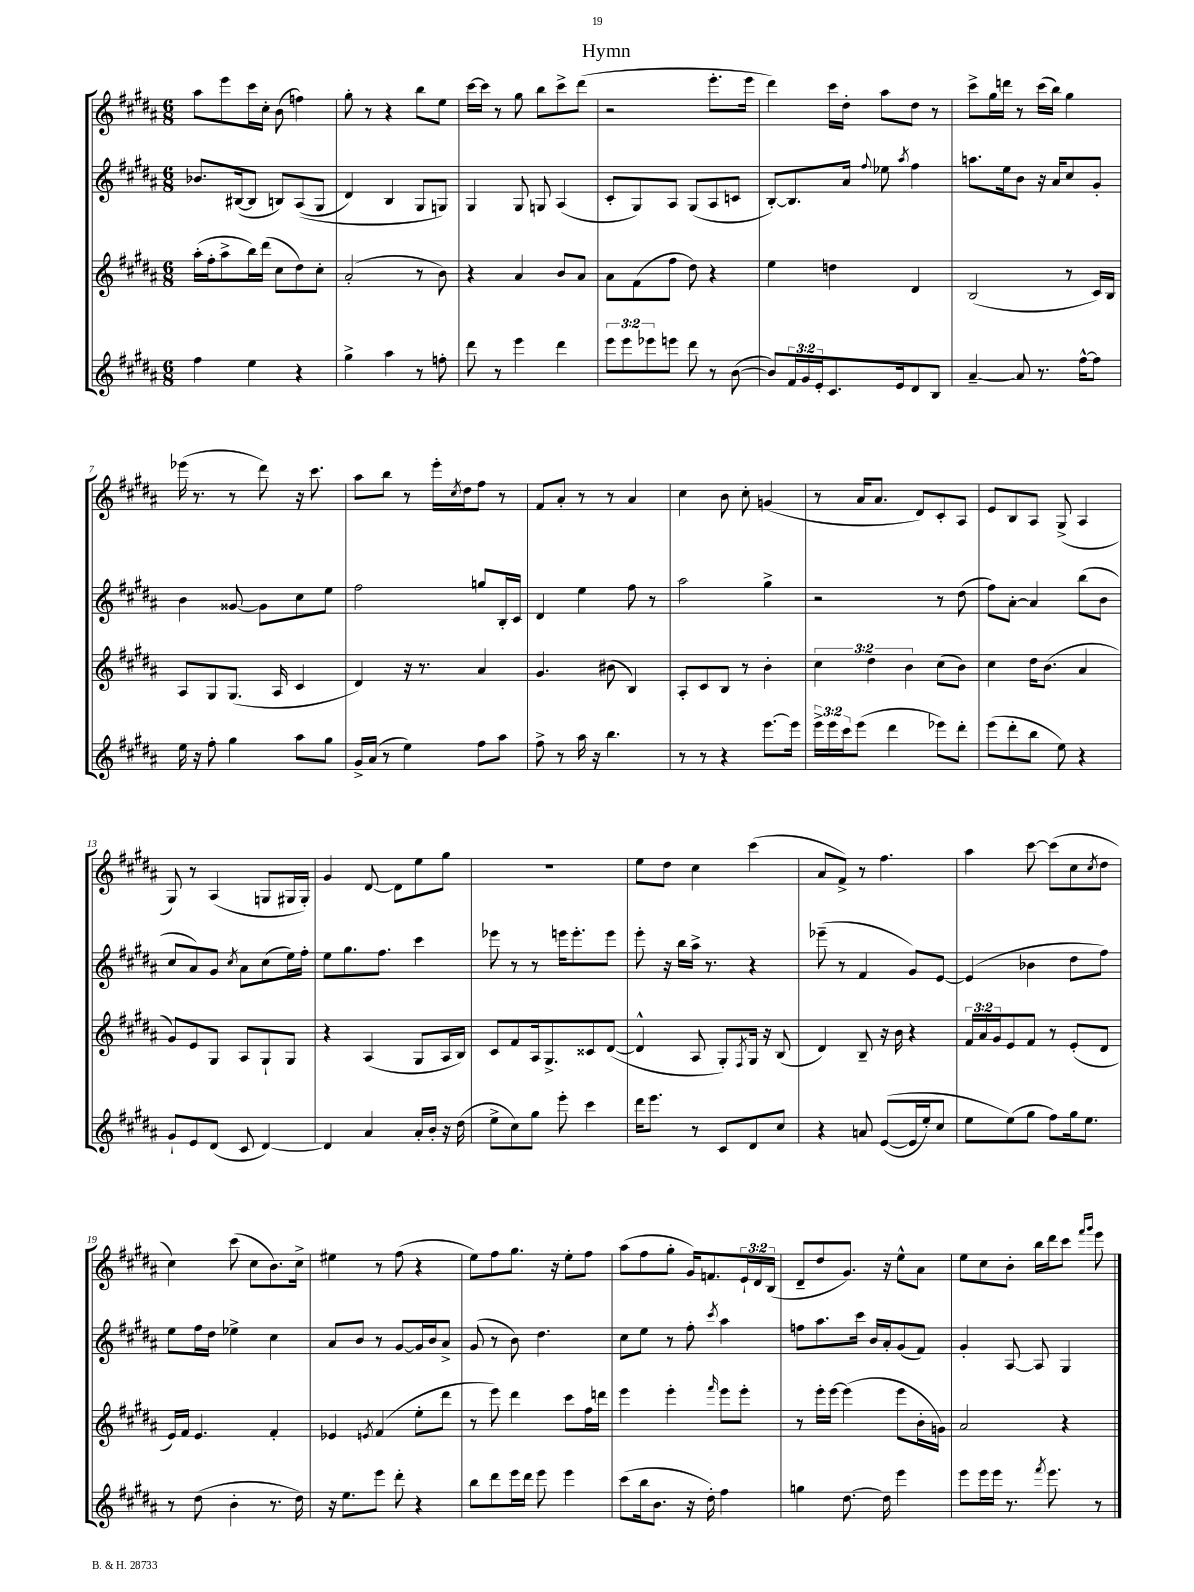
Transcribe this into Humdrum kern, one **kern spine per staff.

**kern	**kern	**kern	**kern
*staff4	*staff3	*staff2	*staff1
*clefG2	*clefG2	*clefG2	*clefG2
*k[f#c#g#d#a#]	*k[f#c#g#d#a#]	*k[f#c#g#d#a#]	*k[f#c#g#d#a#]
*M6/8	*M6/8	*M6/8	*M6/8
4ff#	(16aa#'	8.b-	8aa#
.	16ff#'	.	.
.	8aa#^	.	8eee
.	.	([16B#	.
4ee	16bb)	8B#]	16ccc#
.	(16ddd#	.	16cc#'
.	8cc#	8B)	(8b
4r	8dd#)	&((8A#	4ff)
.	8cc#'	8G#	.
=	=	=	=
4gg#^	(2a#'	4d#)	8gg#'
.	.	.	8r
4aa#	.	4B	4r
8r	8r	8G#	8bb
8ff'	8b)	8G&)	8ee
=	=	=	=
8ddd#	4r	4G#	[16ccc#
.	.	.	16ccc#]
8r	.	.	8r
4eee	4a#	8G#	8gg#
.	.	8G	8bb
4ddd#	8b	(4A#	8ccc#^
.	8a#	.	(8ddd#
=	=	=	=
12eee	8a#	8c#'	2r
12eee	.	.	.
.	(8f#	8G#)	.
12eee-	.	.	.
8eee	8ff#	8A#	.
8ddd#	8dd#)	(8G#	.
8r	4r	8A#	8.eee'
([8b	.	8c	.
.	.	.	16eee
=	=	=	=
8b])	4ee	[8B')	4ddd#)
24f#	.	8.B]	.
24g#	.	.	.
24e'	.	.	.
8.c#	4dd	.	16ccc#
.	.	16a#	16dd#'
.	.	8qqff#	.
.	.	8ee-	8aa#
16e	.	.	.
.	.	8qaa#	.
8d#	4d#	4ff#	8dd#
8B	.	.	8r
=	=	=	=
[4a#~	(2B	8.aa	8ccc#^
.	.	.	16gg#
.	.	16ee	16ddd
8a#]	.	8b	8r
8.r	.	16r	(16ccc#
.	.	16a#	16bb)
.	8r	8cc#	4gg#
[16ff#^^	.	.	.
8ff#]	16c#)	8g#'	.
.	16B	.	.
=	=	=	=
16ee	8A#	4b	(16eee-
16r	.	.	8.r
8ff#'	8G#	.	.
4gg#	(8.G#	[8g##	8r
.	.	8g##]	8ddd#)
.	16A#	.	.
8aa#	4c#	8cc#	16r
.	.	.	8.ccc#
8gg#	.	8ee	.
=	=	=	=
16g#^	4d#)	2ff#	8aa#
(16a#	.	.	.
8r	.	.	8bb
4ee)	16r	.	8r
.	8.r	.	.
.	.	.	16eee'
.	.	.	8qcc#
.	.	.	16dd#
8ff#	4a#	8gg	8ff#
8aa#	.	16B'	8r
.	.	16c#	.
=	=	=	=
8ff#^	4.g#	4d#	8f#
8r	.	.	8a#'
16aa#	.	4ee	8r
16r	.	.	.
4.bb	(8b#	.	8r
.	4B)	8ff#	4a#
.	.	8r	.
=	=	=	=
8r	8A#'	2aa#	4cc#
8r	8c#	.	.
4r	8B	.	8b
.	8r	.	8cc#'
[8.eee	4b'	4gg#^	(4g
16eee]	.	.	.
=	=	=	=
24eee^	6cc#	2r	8r
24eee	.	.	.
24ccc#	.	.	.
(8eee	.	.	16a#
.	6dd#	.	.
.	.	.	8.a#
4ddd#	.	.	.
.	6b	.	.
.	.	.	8d#)
8eee-)	(8cc#	8r	8c#'
8ddd#'	8b)	(8dd#	8A#
=	=	=	=
(8eee	4cc#	8ff#)	8e
8ddd#'	.	[8a#'	8B
8bb	16dd#	4a#]	8A#
.	(8.b	.	.
8ee)	.	.	(8G#^
4r	4a#	(8bb	4A#
.	.	8b	.
=	=	=	=
8g#`	8g#)	8cc#	8G#)
8e	8e	8a#)	8r
(8d#	8G#	8g#	(4A#
.	.	8qcc#	.
8c#	8A#	8a#	.
[4d#)	8G#`	(8cc#	8G
.	8G#	16ee)	16G#
.	.	16ff#'	16G#')
=	=	=	=
4d#]	4r	8ee	4g#
.	.	8.gg#	.
4a#	(4A#	.	[8d#
.	.	8.ff#	.
.	.	.	8d#]
16a#'	8G#	4ccc#	8ee
16b'	.	.	.
16r	16A#	.	8gg#
(16dd#	16B)	.	.
=	=	=	=
8ee^	8c#	8eee-	2.r
8cc#)	8f#	8r	.
8gg#	16A#	8r	.
.	8.G#^	.	.
8eee'	.	16eee	.
.	.	8.eee'	.
4ccc#	8c##	.	.
.	([8d#	8eee	.
=	=	=	=
16ddd#	4d#^^]	8eee'	8ee
8.eee	.	.	.
.	.	16r	8dd#
.	.	16bb	.
8r	8A#	16aa#^	4cc#
.	.	8.r	.
8c#	8G#')	.	.
.	8qF#	.	.
8d#	16G#	4r	(4ccc#
.	16r	.	.
8cc#	(8B	.	.
=	=	=	=
4r	4d#)	(8eee-~	8a#
.	.	8r	8f#^)
8a	8B~	4f#	8r
&(([8e	16r	.	4.ff#
.	16b	.	.
16e]	4r	8g#)	.
16ee')	.	.	.
8cc#	.	[8e	.
=	=	=	=
8ee	24f#	(4e]	4aa#
.	24a#	.	.
.	24g#	.	.
(8ee&)	8e	.	.
8gg#	8f#	4b-	[8ccc#
8ff#)	8r	.	(8ccc#]
16gg#	(8e'	8dd#	8cc#
8.ee	.	.	.
.	.	.	8qcc#
.	8d#	8ff#)	8dd#
=	=	=	=
8r	16e)	8ee	4cc#)
.	16f#	.	.
(8dd#	4.e	16ff#	.
.	.	16dd#	.
4b'	.	4ee-^	(8ccc#
.	.	.	8cc#
8.r	4f#'	4cc#	8.b)
16dd#)	.	.	16cc#^
=	=	=	=
16r	4e-	8a#	4ee#
8.ee	.	.	.
.	.	8b	.
.	8qe	.	.
8eee	(4f#	8r	8r
8ddd#'	.	[8g#	(8ff#
4r	8ee'	16g#]	4r
.	.	16b	.
.	8ddd#	8a#^	.
=	=	=	=
8bb	8r	(8g#	8ee)
8ddd#	8eee)	8r	8ff#
16eee	4ddd#	8b)	8.gg#
16ddd#	.	.	.
8eee	.	4.dd#	.
.	.	.	16r
4eee	8ccc#	.	8ee'
.	16ff#	.	8ff#
.	16ddd	.	.
=	=	=	=
(8ccc#	4eee	8cc#	(8aa#
16bb	.	8ee	8ff#
8.b	.	.	.
.	4eee'	8r	8gg#'
16r	.	8ff#'	16g#)
16dd#')	.	.	8.f
.	16qqfff#	8qccc#	.
4ff#	8eee	4aa#	.
.	8eee'	.	24e`
.	.	.	24d#
.	.	.	(24B
=	=	=	=
4gg	8r	8ff	8d#~
.	16eee'	8.aa#	8dd#
.	[16eee	.	.
[8.dd#	(4eee]	.	8.g#)
.	.	16ccc#	.
.	.	16b	.
16dd#]	.	16a#'	16r
4eee	8eee	(8g#	8ee^^
.	16b'	8f#)	8a#
.	16g)	.	.
=	=	=	=
8eee	2a#	4g#'	8ee
16eee	.	.	8cc#
16eee	.	.	.
8.r	.	[8A#	8b'
.	.	8A#]	16bb
8qfff#	.	.	.
8.eee	.	.	16ddd#
.	4r	4G#	8ccc#
.	.	.	16qqfff#
.	.	.	16qqggg#
8r	.	.	8eee
==	==	==	==
*-	*-	*-	*-
